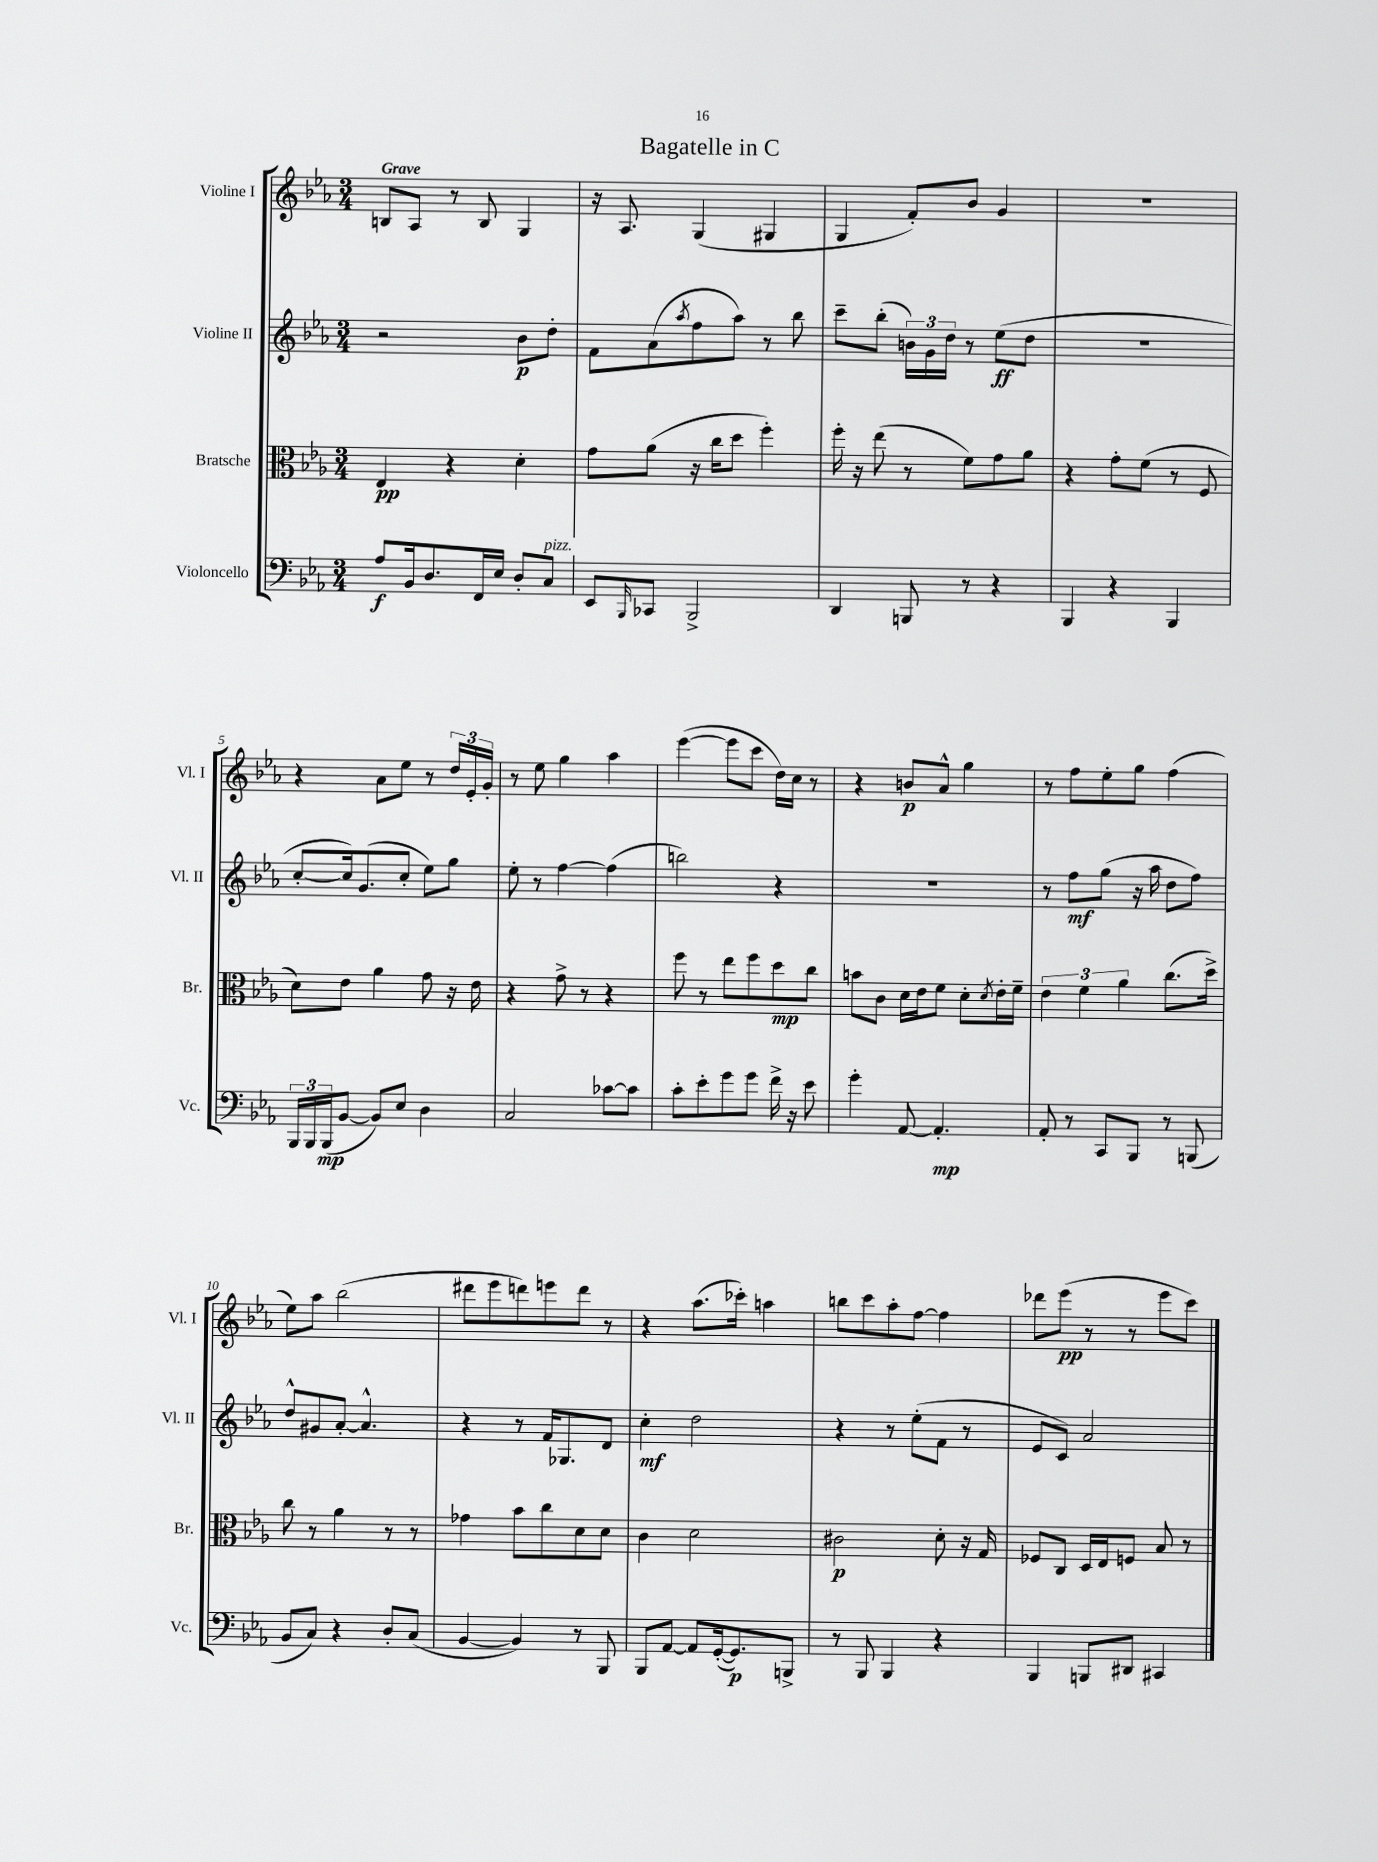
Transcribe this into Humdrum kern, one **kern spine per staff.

**kern	**dynam	**kern	**dynam	**kern	**dynam	**kern	**dynam
*part4	*part4	*part3	*part3	*part2	*part2	*part1	*part1
*staff4	*staff4	*staff3	*staff3	*staff2	*staff2	*staff1	*staff1
*I"Violoncello	*	*I"Bratsche	*	*I"Violine II	*	*I"Violine I	*
*I'Vc.	*	*I'Br.	*	*I'Vl. II	*	*I'Vl. I	*
*clefF4	*	*clefC3	*	*clefG2	*	*clefG2	*
*k[b-e-a-]	*	*k[b-e-a-]	*	*k[b-e-a-]	*	*k[b-e-a-]	*
*M3/4	*	*M3/4	*	*M3/4	*	*M3/4	*
=1	=1	=1	=1	=1	=1	=1	=1
!	!	!	!	!	!	!LO:TX:a:B:t=Grave	!
8A-/L	f	4E-/	pp	2r	.	8Bn/L	.
16BB-/k	.	.	.	.	.	8A-/J	.
8.D/	.	.	.	.	.	.	.
.	.	4r	.	.	.	8r	.
16FF/L	.	.	.	.	.	8B/	.
16E-/JJ	.	.	.	.	.	.	.
8D'/L	.	4d'\	.	8b-\L	p	4G/	.
!LO:TX:a:i:t=pizz.	!	!	!	!	!	!	!
8C/J	.	.	.	8dd'\J	.	.	.
=2	=2	=2	=2	=2	=2	=2	=2
8EE-/L	.	8g\L	.	8f\L	.	16r	.
.	.	.	.	.	.	8.A-/	.
16qqBBB-/	.	.	.	.	.	.	.
8CC-X/J	.	(8a-\J	.	(8a-\	.	.	.
.	.	.	.	8qaa-/	.	.	.
2BBB-^/	.	16r	.	8ff\	.	(4G/	.
.	.	16cc\KL	.	.	.	.	.
.	.	8dd\J	.	8aa-\J)	.	.	.
.	.	4ff'\)	.	8r	.	4G#X/	.
.	.	.	.	8bb-\	.	.	.
=3	=3	=3	=3	=3	=3	=3	=3
4DD/	.	16ff'\	.	8ccc~\L	.	4G/	.
.	.	16r	.	.	.	.	.
.	.	(8ee-\	.	(8bb-'\J	.	.	.
8BBBn/	.	8r	.	24bn\LL)	.	8f'/L)	.
.	.	.	.	24g\	.	.	.
.	.	.	.	24dd\JJ	.	.	.
8r	.	8f\L)	.	8r	.	8b-/J	.
4r	.	8g\	.	(8ee-\L	ff	4g/	.
.	.	8a-\J	.	8dd\J	.	.	.
=4	=4	=4	=4	=4	=4	=4	=4
4BBB-/	.	4r	.	2.r	.	2.r	.
4r	.	8g'\L	.	.	.	.	.
.	.	(8f\J	.	.	.	.	.
4BBB-/	.	8r	.	.	.	.	.
.	.	8F/	.	.	.	.	.
!!LO:LB:g=z
=5	=5	=5	=5	=5	=5	=5	=5
24BBB-/LL	.	8d\L)	.	[8cc'/L	.	4r	.
24BBB-/	.	.	.	.	.	.	.
(24BBB-/J	mp	.	.	.	.	.	.
[8BB-/J	.	8e-\J	.	16cc/k])	.	.	.
.	.	.	.	(8.g/	.	.	.
8BB-/L])	.	4a-\	.	.	.	8a-\L	.
8E-/J	.	.	.	8cc'/J	.	8ee-\J	.
4D\	.	8g\	.	8ee-\L)	.	8r	.
.	.	16r	.	8gg\J	.	24dd/LL	.
.	.	.	.	.	.	24e-'/	.
.	.	16e-\	.	.	.	.	.
.	.	.	.	.	.	24g'/JJ	.
=6	=6	=6	=6	=6	=6	=6	=6
2C/	.	4r	.	8ee-'\	.	8r	.
.	.	.	.	8r	.	8ee-\	.
.	.	8g^\	.	[4ff\	.	4gg\	.
.	.	8r	.	.	.	.	.
[8c-X\L	.	4r	.	(4ff\]	.	4aa-\	.
8c-\J]	.	.	.	.	.	.	.
=7	=7	=7	=7	=7	=7	=7	=7
8c'\L	.	8ff\	.	2bbn\)	.	([4eee-\	.
8e-'\	.	8r	.	.	.	.	.
8g\	.	8ee-\L	.	.	.	8eee-\L]	.
8g\J	.	8ff\	.	.	.	8ccc\J	.
16f^\	.	8dd\	mp	4r	.	16dd\LL)	.
16r	.	.	.	.	.	16cc\JJ	.
8e-\	.	8cc\J	.	.	.	8r	.
=8	=8	=8	=8	=8	=8	=8	=8
4g'\	.	8bn\L	.	2.r	.	4r	.
.	.	8c\J	.	.	.	.	.
[8AA-/	.	16d\LL	.	.	.	8bn/L	p
.	.	16e-\J	.	.	.	.	.
4.AA-'/]	mp	8f\J	.	.	.	8a-^^/J	.
.	.	8d'\L	.	.	.	4gg\	.
.	.	8qd/	.	.	.	.	.
.	.	16e-'\L	.	.	.	.	.
.	.	16f~\JJ	.	.	.	.	.
=9	=9	=9	=9	=9	=9	=9	=9
8AA-'/	.	6e-\	.	8r	.	8r	.
8r	.	.	.	8ff\L	mf	8ff\L	.
.	.	6f\	.	.	.	.	.
8CC/L	.	.	.	(8gg\J	.	8ee-'\	.
.	.	6a-\	.	.	.	.	.
8BBB-/J	.	.	.	16r	.	8gg\J	.
.	.	.	.	16aa-\	.	.	.
8r	.	(8.cc\L	.	8dd\L	.	(4ff\	.
(8BBBn/	.	.	.	8ff\J)	.	.	.
.	.	16dd^\Jk)	.	.	.	.	.
!!LO:LB:g=z
=10	=10	=10	=10	=10	=10	=10	=10
8BB-/L	.	8cc\	.	8dd^^/L	.	8ee-\L)	.
8C/J)	.	8r	.	8g#X/	.	8aa-\J	.
4r	.	4a-\	.	[8a-'/J	.	(2bb-\	.
.	.	.	.	4.a-^^/]	.	.	.
8D'/L	.	8r	.	.	.	.	.
(8C/J	.	8r	.	.	.	.	.
=11	=11	=11	=11	=11	=11	=11	=11
[4BB-/	.	4g-X\	.	4r	.	8ddd#X\L	.
.	.	.	.	.	.	8eee-\	.
4BB-/])	.	8b-\L	.	8r	.	8dddn\)	.
.	.	8cc\	.	16f/KL	.	8eeen\	.
.	.	.	.	8.G-X/	.	.	.
8r	.	8d\	.	.	.	8ddd\J	.
8BBB-/	.	8d\J	.	8d/J	.	8r	.
=12	=12	=12	=12	=12	=12	=12	=12
8BBB-/L	.	4c\	.	4cc'\	mf	4r	.
[8AA-/J	.	.	.	.	.	.	.
8AA-/L]	.	2d\	.	2dd\	.	(8.aa-\L	.
([16GG'/k	.	.	.	.	.	.	.
8.GG/])	p	.	.	.	.	16ccc-X'\Jk)	.
.	.	.	.	.	.	4aan\	.
8BBBn^/J	.	.	.	.	.	.	.
=13	=13	=13	=13	=13	=13	=13	=13
8r	.	2c#X\	p	4r	.	8bbn\L	.
8BBB-/	.	.	.	.	.	8ccc\	.
4BBB-/	.	.	.	8r	.	8aa-'\	.
.	.	.	.	(8ee-'\L	.	[8ff\J	.
4r	.	8d'\	.	8f\J	.	4ff\]	.
.	.	16r	.	8r	.	.	.
.	.	16G/	.	.	.	.	.
=14	=14	=14	=14	=14	=14	=14	=14
4BBB-/	.	8F-X/L	.	8e-/L	.	8ddd-X\L	.
.	.	8C/J	.	8c/J)	.	(8eee-\J	pp
8BBBn/L	.	16D/LL	.	2a-/	.	8r	.
.	.	16E-/J	.	.	.	.	.
8DD#X/J	.	8Fn/J	.	.	.	8r	.
4CC#X/	.	8B-/	.	.	.	8eee-\L	.
.	.	8r	.	.	.	8ccc\J)	.
==	==	==	==	==	==	==	==
*-	*-	*-	*-	*-	*-	*-	*-
